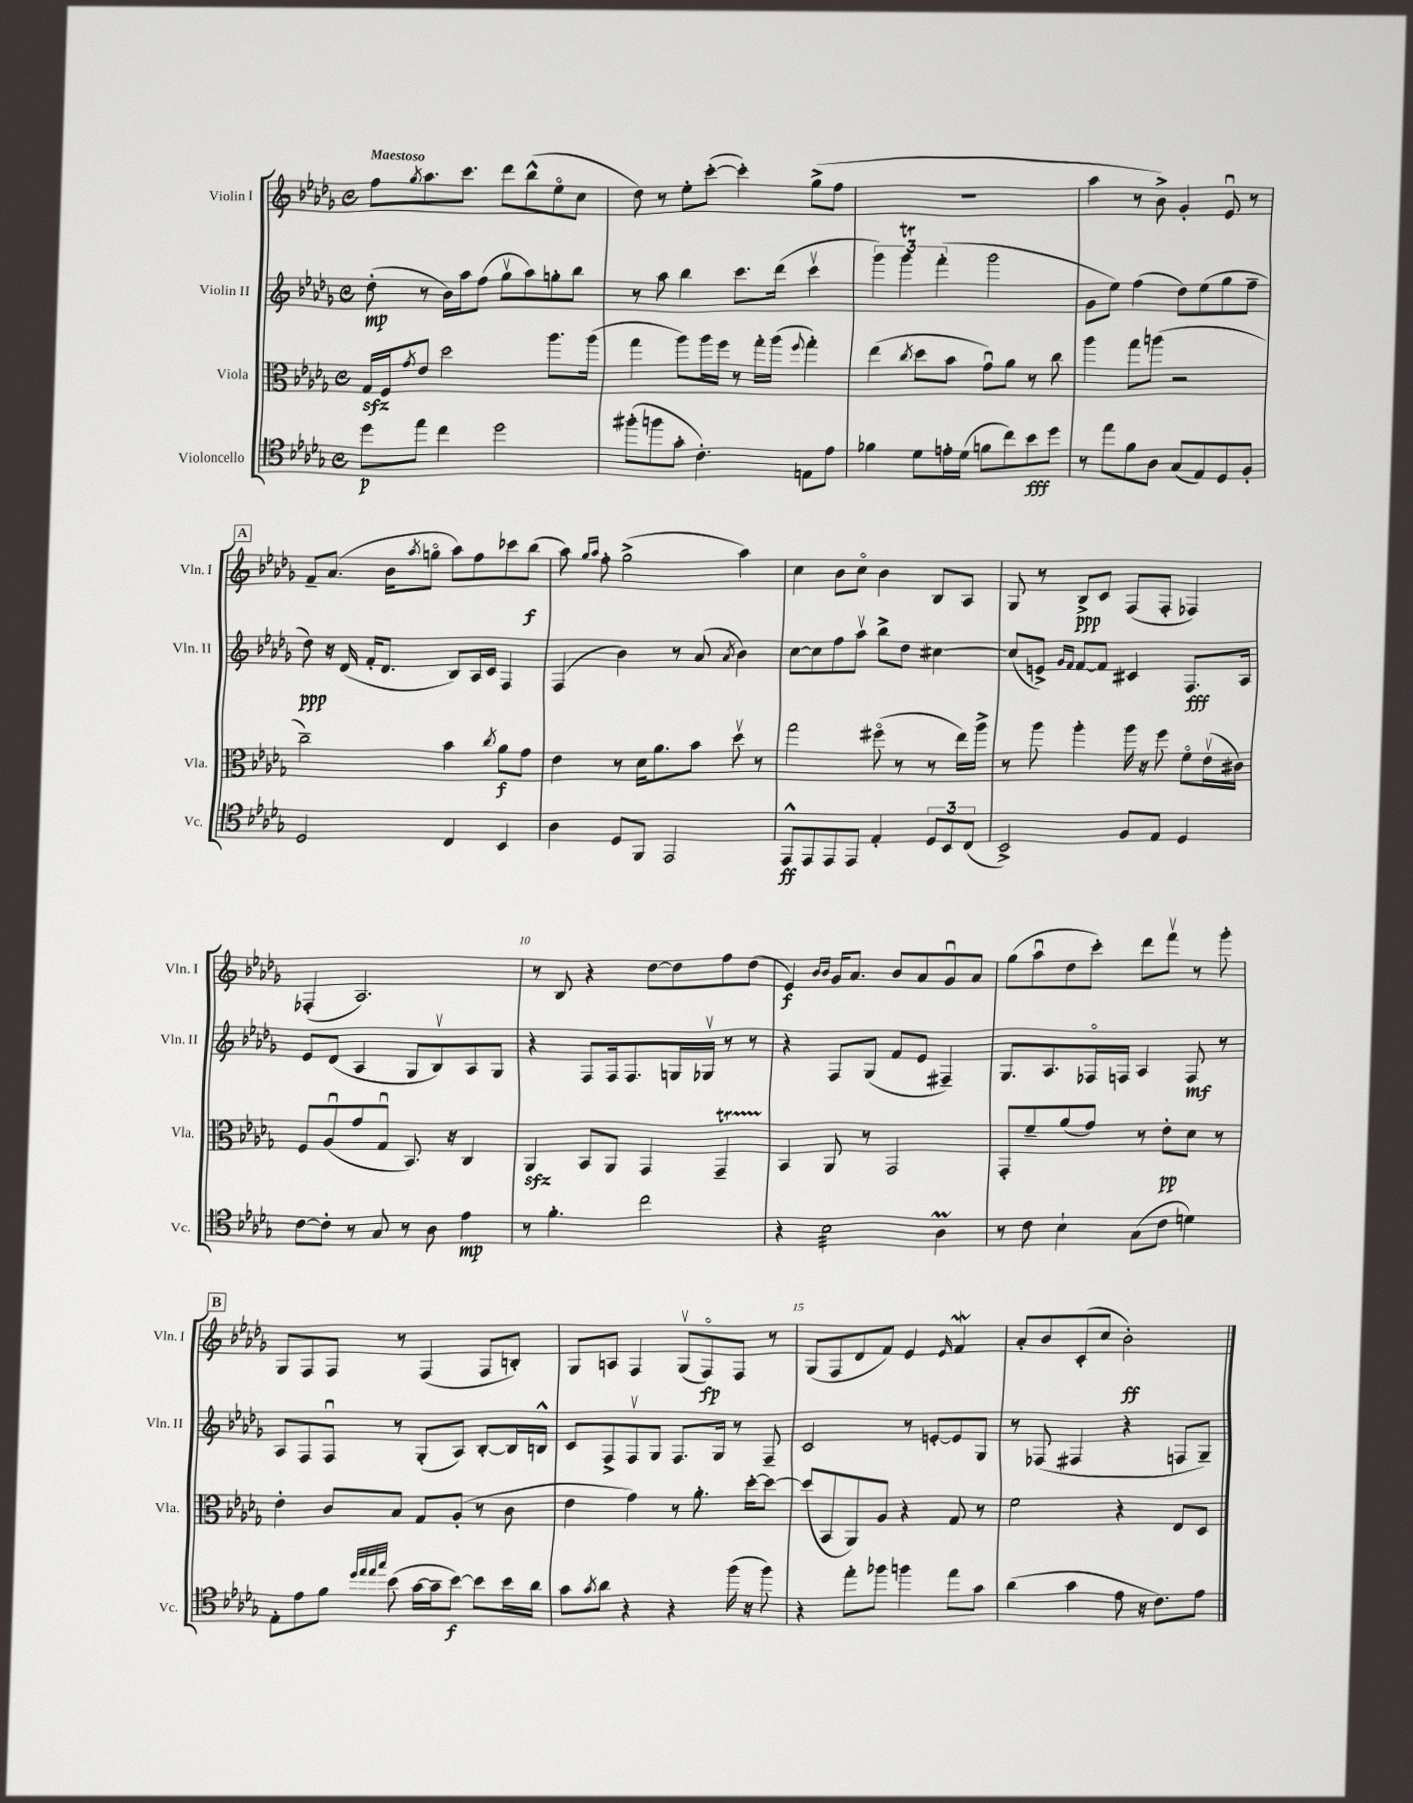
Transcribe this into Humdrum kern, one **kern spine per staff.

**kern	**kern	**kern	**kern
*staff4	*staff3	*staff2	*staff1
*clefC4	*clefC3	*clefG2	*clefG2
*k[b-e-a-d-g-]	*k[b-e-a-d-g-]	*k[b-e-a-d-g-]	*k[b-e-a-d-g-]
*M4/4	*M4/4	*M4/4	*M4/4
*met(c)	*met(c)	*met(c)	*met(c)
8dd-	16G-	(8dd-'	8ff
.	16F	.	.
.	8qg-	.	8qgg-
8ee-	8e-	8r	8.aa-
4cc	2dd-	16b-)	.
.	.	16aa-	8.ccc
.	.	(8ff	.
2dd-	.	8gg-v	8ddd-
.	.	8aa-)	(8bb-^^
.	8.aa-	8gg'	8ee-o
.	.	8bb-	8cc
.	(16aa-	.	.
=	=	=	=
(8ff#'	4gg-	8r	8dd-)
8ff	.	8aa-	8r
8g-'	8aa-)	4bb-	8ee-'
4.c')	16aa-	.	([8ccc'
.	16ff	.	.
.	8r	8.ccc	4ccc'])
.	16gg-'	.	.
.	(16aa-	(16ddd-	.
.	8qqff	.	.
8E	4gg-')	4cccv	(8gg-^
8e-	.	.	8ff
=	=	=	=
4f-	(4ee-	6ggg-)	1r
.	.	6ggg-	.
.	8qcc	.	.
8d-	8dd-	.	.
.	.	(6fff'	.
16e'	8b-	.	.
(16d-	.	.	.
8f	8g-u)	2ggg-	.
8cc)	8a-	.	.
8b-	8r	.	.
8dd-	8cc	.	.
=	=	=	=
8r	4aa-	8g-	4aa-
8ee-	.	8ee-)	.
8f	8gg-	(4ff	8r
8A-	(8aa	.	8b-^)
(8G-	2r	8dd-)	4g-'
8E-)	.	(8ee-	.
8D-	.	8gg-	8e-u
8F'	.	8ff~	8r
=	=	=	=
2D-	2cc~)	8dd-)	8f~
.	.	16r	(8.a-
.	.	(16d-	.
.	.	16f'	.
.	.	8.d-	16b-
.	.	.	8qaa-
.	.	.	8ggo
4C	4b-	8B-)	8aa-)
.	.	16A-	8ff
.	.	16c	.
.	8qcc	.	.
4BB-	8a-	4F	8ccc-
.	8g-	.	(8bb-
=	=	=	=
4A-	4e-	(4F	8aa-)
.	.	.	16qqgg-
.	.	.	16qqaa-
.	.	.	8ff'
8D-	8r	4b-)	(2gg-^
8FF	16d-	.	.
.	8.a-	.	.
2EE-	.	8r	.
.	8b-	(8a-	.
.	.	8qa-	.
.	8dd-v	4b-)	4aa-)
.	8r	.	.
=	=	=	=
8EE-^^	2gg-	[8cc	4cc
8EE-	.	8cc]	.
8EE-	.	8ff	8b-
8EE-	.	8aa-v	8cco
4E-'	(8ff#o	8bb-^	4b-
.	8r	8dd-	.
12D-	8r	[4cc#	8B-
12BB-	.	.	.
.	16ee-)	.	8A-
(12C	.	.	.
.	16aa-^	.	.
=	=	=	=
2BB-^)	8r	(8cc#]	8G-
.	8aa-	8e^)	8r
.	.	16qqg-	.
.	.	16qqf	.
.	4aa-'	[8f	8B-^
.	.	8f]	8c
8F	16aa-	4c#	(8F
.	16r	.	.
8E-	8ff	.	8F'
4D-	8fo	8.F	4F-)
.	(16e-v	.	.
.	16c#)	16A-	.
=	=	=	=
[8c	8F	8e-	(4F-'
8c']	(8A-u	(8d-	.
8r	8g-	4A-	2.A-)
8G-	8G-u	.	.
8r	8.BB-)	8G-	.
8A-	.	8B-v)	.
.	16r	.	.
4e-	4C	8A-	.
.	.	8G-	.
=	=	=	=
8r	4AA-	4r	8r
4.f'	.	.	8B-
.	8BB-	8F	4r
.	8AA-	16F	.
.	.	8.F	.
2cc	4GG-	.	[8dd-
.	.	16G	8dd-]
.	.	16G-v	.
.	4GG-~	8r	8ff
.	.	8r	(8dd-
=	=	=	=
4r	4BB-	4r	4e-)
.	.	.	16qqb-
.	.	.	16qqb-
2B-	8AA-	8F	16g-
.	.	.	8.a-
.	8r	(8G-	.
.	2GG-	8f	8b-
.	.	8e-	8a-
4A-	.	4F#~)	8g-u
.	.	.	8a-
=	=	=	=
8r	8GG-'	8.G-	(8gg-
8c	8f~	.	8aa-u
.	.	8.A-	.
4B-`	(8a-	.	8dd-
.	8g-)	16F-o	8ccc')
.	.	16F	.
(8G-	8r	4A-	8ddd-
8c	8e-'	.	8fffv
4d)	8d-	8F	8r
.	8r	8r	8ggg-'
=	=	=	=
8E-'	4e-'	8A-	8G-
8e-	.	8F	8F
8f	8c	8Fu	8F
32qqdd-	.	.	.
32qqee-	.	.	.
32qqee-	.	.	.
32qqgg-	.	.	.
(8b-	8B-	8r	8r
[16g-	8G-	(8G-'	(4F
16g-~]	.	.	.
[8b-)	(8A-'	8A-)	.
8b-]	8r	[8B-'	8F
16b-	8c	16B-]	8B')
16a-	.	16B^^	.
=	=	=	=
8g-	4e-	8c	8G-
8qg-	.	.	.
8a-	.	8F^	8A
4r	4g-)	8Fv	4F
.	.	8G-	.
4r	8r	8.F	(8G-v
.	8.a-'	.	8Fo)
.	.	16G-	.
(16ff	.	8r	8F
16r	[16dd-'	.	.
8ff)	8dd-_	8F~	8r
=	=	=	=
4r	(8dd-]	2c	(8G-
.	8BB-	.	8F
8ee-'	8AA-)	.	8d-
8ff-	8A-	.	8f)
4ff	4r	8r	4e-
.	.	[8e'	.
.	.	.	16qqe-
8ee-	8G-	8e]	4f
8g-	8r	8G-	.
=	=	=	=
(4a-	2f	8r	8a-'
.	.	(8F-	8b-
4g-	.	4F#	(8c'
.	.	.	8cc
8e-	4r	4r	2b-')
16r	.	.	.
8.c)	.	.	.
.	8E-	8F	.
8e-	8D-	8G-~)	.
==	==	==	==
*-	*-	*-	*-
